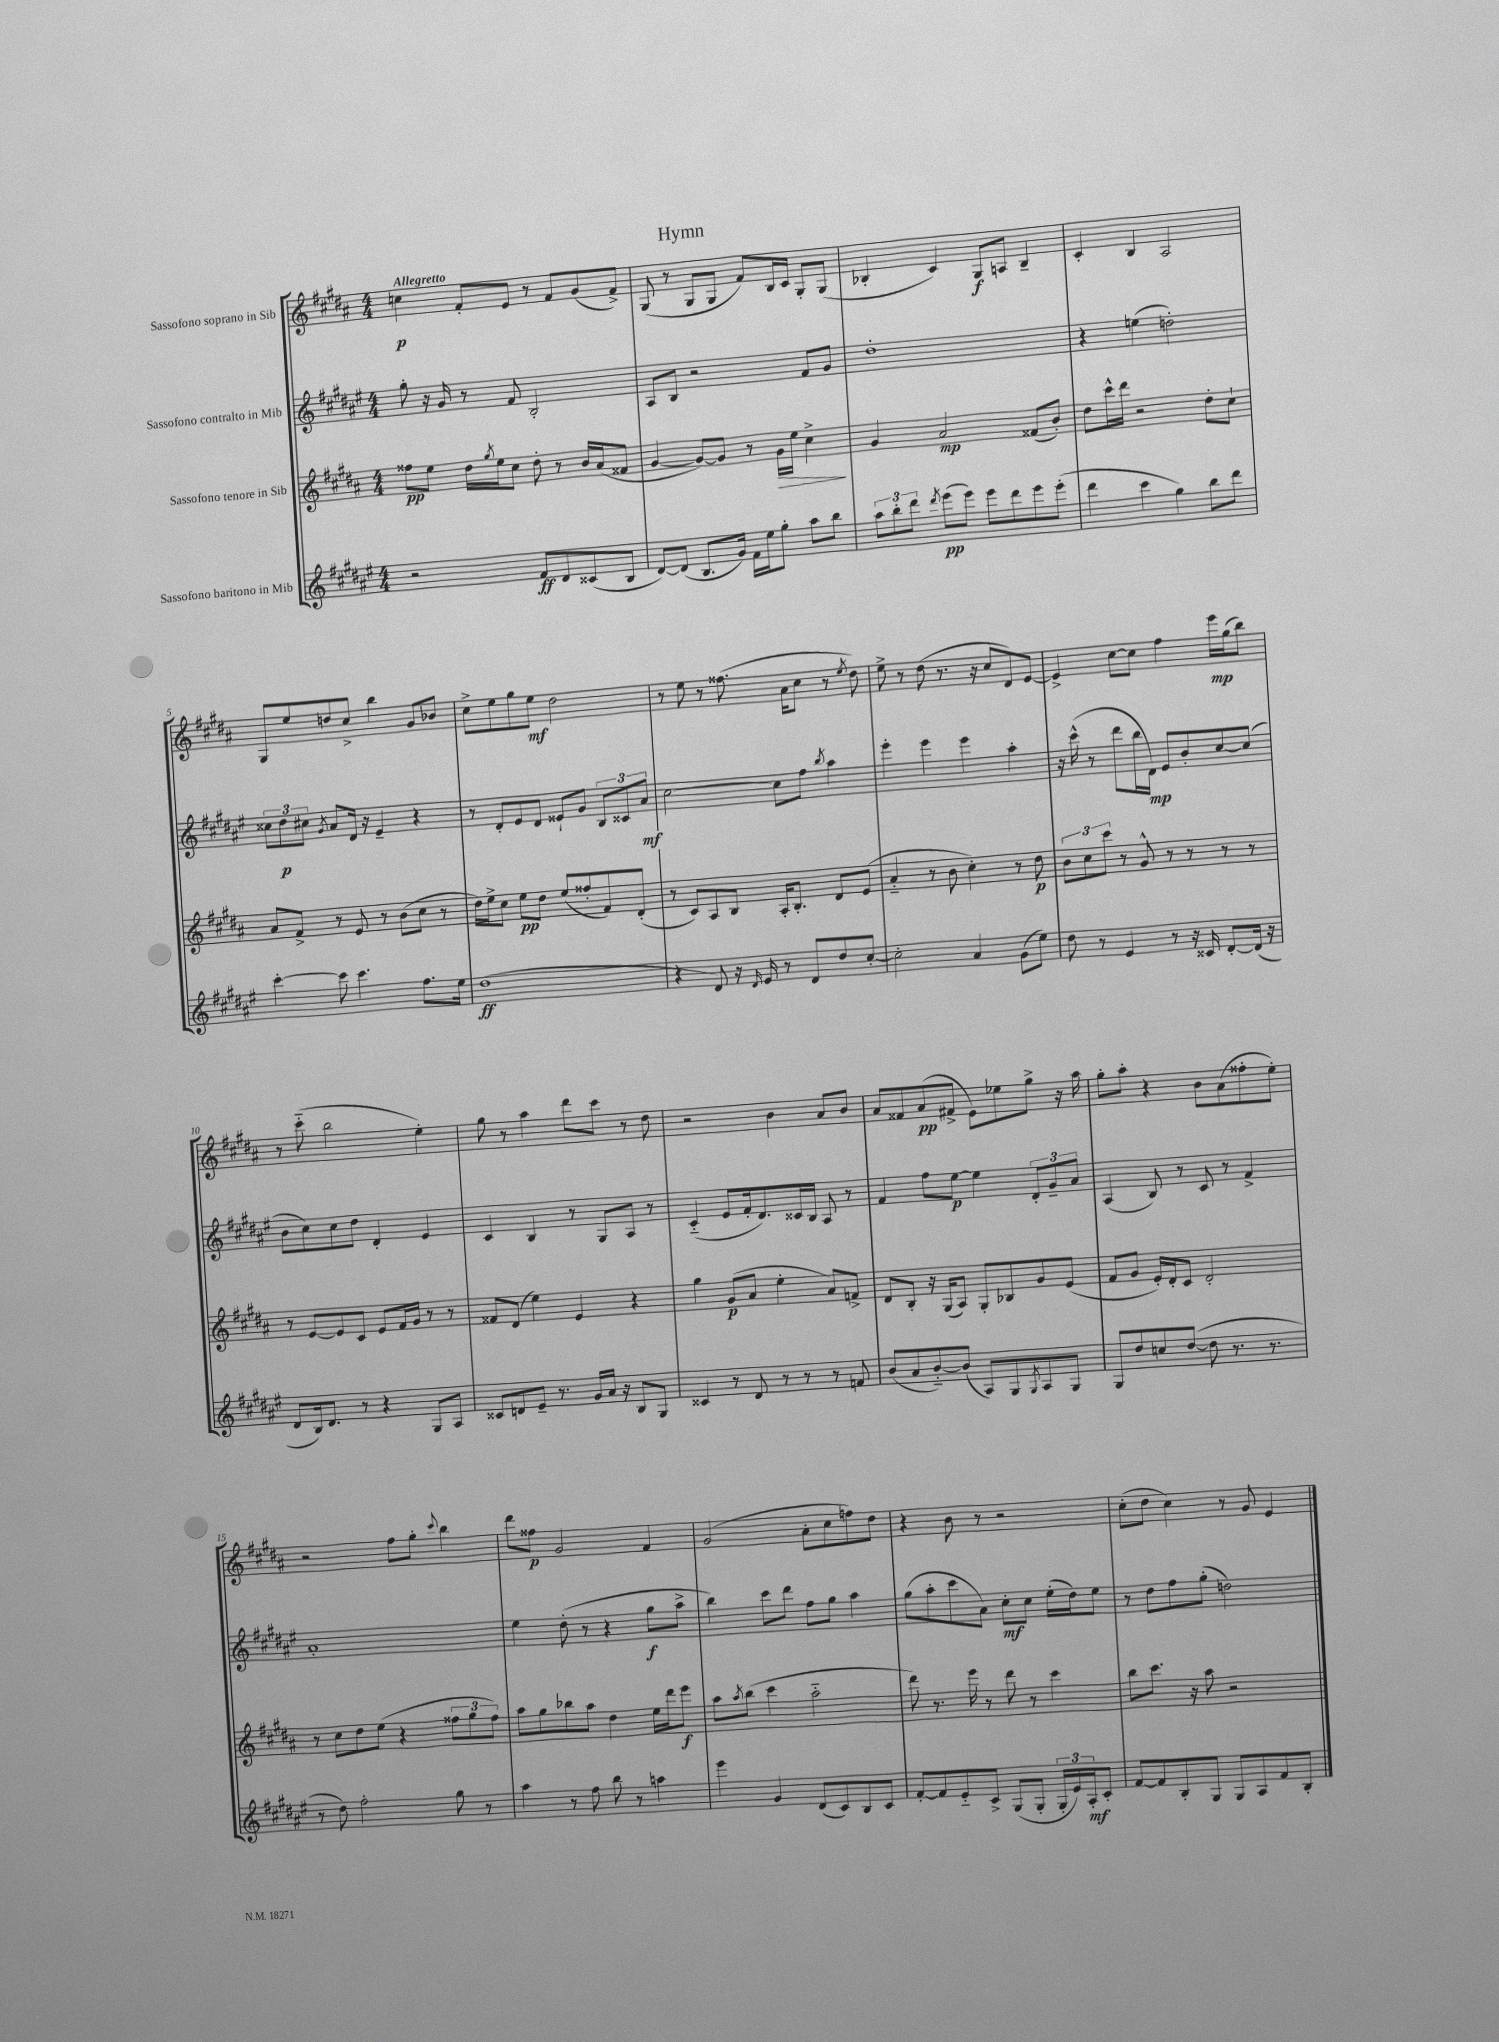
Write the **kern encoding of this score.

**kern	**dynam	**kern	**dynam	**kern	**dynam	**kern	**dynam
*part4	*part4	*part3	*part3	*part2	*part2	*part1	*part1
*staff4	*staff4	*staff3	*staff3	*staff2	*staff2	*staff1	*staff1
*I"Sassofono baritono in Mib	*	*I"Sassofono tenore in Sib	*	*I"Sassofono contralto in Mib	*	*I"Sassofono soprano in Sib	*
*clefG2	*	*clefG2	*	*clefG2	*	*clefG2	*
*k[f#c#g#d#a#e#]	*	*k[f#c#g#d#a#]	*	*k[f#c#g#d#a#e#]	*	*k[f#c#g#d#a#]	*
*M4/4	*	*M4/4	*	*M4/4	*	*M4/4	*
=1	=1	=1	=1	=1	=1	=1	=1
!	!	!	!	!	!	!LO:TX:a:B:t=Allegretto	!
2r	.	8ff##X\L	pp	8gg#'\	.	4ccn\	p
.	.	8ee\J	.	16r	.	.	.
.	.	.	.	16g#/	.	.	.
.	.	16dd#\LL	.	8r	.	8f#'/L	.
.	.	8qgg#/	.	.	.	.	.
.	.	16ee\J	.	.	.	.	.
.	.	8cc#\J	.	8f#/	.	8e/J	.
8f#/L	ff	8dd#'\	.	2B'/	.	8r	.
8d#/	.	8r	.	.	.	8f#/L	.
(8c##X/	.	16b/LL	.	.	.	(8g#/	.
.	.	(16a#/J	.	.	.	.	.
8B/J	.	8f##X/J	.	.	.	8f#^/J)	.
=2	=2	=2	=2	=2	=2	=2	=2
[8d#/L)	.	[4g#/	.	8A#/L	.	(8G#/	.
(8d#/J]	.	.	.	8B/J	.	8r	.
8.B/L	.	8g#/L_)	.	2r	.	8G#/L	.
.	.	8g#/J]	.	.	.	8G#/J	.
16g#/Jk)	.	.	.	.	.	.	.
16f#\LL	.	8r	.	.	.	8f#/L)	.
16ee#\J	.	.	.	.	.	.	.
!	!	!	!LO:HP:b	!	!	!	!
8gg#'\J	.	16g#\LL	>	.	.	16B/L	.
.	.	16ee\JJ	.	.	.	16c#/JJ	.
8aa#\L	.	4cc#^\	.	8f#/L	.	8G#'/L	.
8bb\J	.	.	.	8g#/J	.	(8G#/J	.
.	.	.	]	.	.	.	.
=3	=3	=3	=3	=3	=3	=3	=3
12aa#\L	.	4g#/	.	1dd#'	.	4B-X'/	.
12bb'\	.	.	.	.	.	.	.
12ddd#\J	.	.	.	.	.	.	.
8qddd#/	.	.	.	.	.	.	.
(8eee#\L	pp	2a#/	mp	.	.	4c#/)	.
8eee#\J)	.	.	.	.	.	.	.
8eee#\L	.	.	.	.	.	8G#/L	f
8ddd#\	.	.	.	.	.	8An/J	.
8eee#\	.	(8f##X/L	.	.	.	4B-~/	.
(8eee#'\J	.	8b'/J)	.	.	.	.	.
=4	=4	=4	=4	=4	=4	=4	=4
4ddd#\	.	8dd#\L	.	4r	.	4c#'/	.
.	.	16ccc#^^\L	.	.	.	.	.
.	.	16ddd#\JJ	.	.	.	.	.
4ccc#\	.	2r	.	(4een\	.	4B/	.
4gg#\)	.	.	.	2ddn'\)	.	2A#/	.
8bb\L	.	8dd#'\L	.	.	.	.	.
8ddd#\J	.	8cc#`\J	.	.	.	.	.
!!LO:LB:g=z
=5	=5	=5	=5	=5	=5	=5	=5
[4ccc#'\	.	8a#/L	.	12cc##X\L	.	8G#/L	.
.	.	.	.	12dd#\	p	.	.
.	.	8f#^/J	.	.	.	8ee/	.
.	.	.	.	12cc#X\J	.	.	.
.	.	.	.	8qg#/	.	.	.
8ccc#\]	.	8r	.	8a#/L	.	8ddn/	.
4.ccc#\	.	8e/	.	16d#/Jk	.	8cc#^/J	.
.	.	.	.	16r	.	.	.
.	.	8r	.	4e#~/	.	4bb\	.
.	.	(8b\L	.	.	.	.	.
8.ff#\L	.	8cc#\J	.	4r	.	8g#/L	.
.	.	8r	.	.	.	8b-X/J	.
16ee#\Jk	.	.	.	.	.	.	.
=6	=6	=6	=6	=6	=6	=6	=6
(1dd#	ff	16dd#\LL)	.	8r	.	8cc#^\L	.
.	.	16ee^\J	.	.	.	.	.
.	.	8cc#\J	.	8d#'/L	.	8ee\	.
.	.	8ee\L	pp	8e#/	.	8gg#\	.
.	.	8dd#\J	.	8d#/J	.	8ee\J	mf
.	.	(8ee/L	.	8e##X`/L	.	2dd#\	.
.	.	8ff##X'/	.	8g#/J	.	.	.
.	.	8f#/)	.	12B/L	.	.	.
.	.	.	.	12c##X/	.	.	.
.	.	(8d#'/J	.	.	.	.	.
.	.	.	.	12a#/J	mf	.	.
=7	=7	=7	=7	=7	=7	=7	=7
4r	.	8r	.	[2cc#\	.	8r	.
.	.	8c#/L)	.	.	.	8ee\	.
8d#/)	.	8A#/	.	.	.	8r	.
16r	.	8B/J	.	.	.	(8.ff##X\	.
16qqd#/	.	.	.	.	.	.	.
16e#/	.	.	.	.	.	.	.
8r	.	16A#'/KL	.	8cc#\L]	.	.	.
.	.	8.B'/J	.	.	.	16a#\KL	.
8d#/L	.	.	.	8ff#\J	.	8cc#\J	.
.	.	.	.	8qbb/	.	.	.
8dd#/	.	8d#/L	.	4aa#\	.	8r	.
.	.	.	.	.	.	8qee/	.
[8cc#'/J	.	(8e/J	.	.	.	8dd#\)	.
=8	=8	=8	=8	=8	=8	=8	=8
2cc#'\]	.	4a#/	.	4eee#'\	.	8ee^\	.
.	.	.	.	.	.	8r	.
.	.	8r	.	4eee#\	.	(8dd#\	.
.	.	8b\	.	.	.	8.r	.
4a#/	.	4cc#'\)	.	4eee#\	.	.	.
.	.	.	.	.	.	16r	.
.	.	.	.	.	.	8cc#/L	.
(8g#\L	.	8r	.	4aa#'\	.	8d#/)	.
8ee#\J)	.	8dd#\	p	.	.	[8e/J	.
=9	=9	=9	=9	=9	=9	=9	=9
8dd#\	.	12b\L	.	16r	.	4e^/]	.
.	.	.	.	(16ccc#^^\	.	.	.
.	.	12cc#\	.	.	.	.	.
8r	.	.	.	8r	.	.	.
.	.	12ccc#\J	.	.	.	.	.
4e#/	.	8r	.	8ddd#\L	.	[8cc#\L	.
.	.	8g#^^/	.	16bb\L	.	8cc#\J]	.
.	.	.	.	16d#\JJ)	mp	.	.
8r	.	8r	.	8e#/L	.	4ff#\	.
16r	.	8r	.	8b'/	.	.	.
16c##X/	.	.	.	.	.	.	.
[8d#'/L	.	8r	.	[8cc#/	.	16eee\LL	mp
.	.	.	.	.	.	(16gg#\J	.
(16d#/Jk]	.	8r	.	(8cc#/J]	.	8bb\J)	.
16r	.	.	.	.	.	.	.
!!LO:LB:g=z
=10	=10	=10	=10	=10	=10	=10	=10
8d#/L	.	8r	.	8b\L	.	8r	.
16B/k)	.	[8e/L	.	8cc#\)	.	(8ccc#\	.
8.d#/J	.	.	.	.	.	.	.
.	.	8e/]	.	8cc#\	.	2bb\	.
8r	.	8c#/J	.	8dd#\J	.	.	.
4r	.	8e/L	.	4d#'/	.	.	.
.	.	16f#/L	.	.	.	.	.
.	.	16g#/JJ	.	.	.	.	.
8G#/L	.	8r	.	4e#/	.	4ee'\)	.
8A#/J	.	8r	.	.	.	.	.
=11	=11	=11	=11	=11	=11	=11	=11
8c##X/L	.	8f##X/L	.	4c#/	.	8gg#\	.
8dn/	.	(8d#/J	.	.	.	8r	.
8e#~/J	.	4ee\)	.	4B/	.	4aa#\	.
8.r	.	.	.	.	.	.	.
.	.	4e/	.	8r	.	8ddd#\L	.
16g#/LL	.	.	.	.	.	.	.
16a#/JJ	.	.	.	8G#/L	.	8ccc#\J	.
16r	.	.	.	.	.	.	.
8B/L	.	4r	.	8A#/J	.	8r	.
8G#/J	.	.	.	8r	.	8dd#\	.
=12	=12	=12	=12	=12	=12	=12	=12
4c##X/	.	4gg#\	.	(4c#/	.	2r	.
8r	.	(8g#/L	p	8e#/L	.	.	.
8d#/	.	8a#/J	.	16f#'/k	.	.	.
.	.	.	.	8.d#/)	.	.	.
8r	.	4ee'\	.	.	.	4b\	.
8r	.	.	.	16c##X/L	.	.	.
.	.	.	.	16B/JJ	.	.	.
8r	.	8a#/L)	.	8A#/	.	8a#/L	.
8fn/	.	8fn^/J	.	8r	.	8b/J	.
=13	=13	=13	=13	=13	=13	=13	=13
(8b/L	.	8d#/L	.	4f#/	.	8a#/L	.
8a#/	.	8B'/J	.	.	.	8f##X/	.
[8b/)	.	16r	.	8ff#\L	.	(8a#/	pp
.	.	(16G#/KL	.	.	.	.	.
(8b/J]	.	8A#/J)	.	[8ee#\J	p	8f#X^/J	.
8A#/L)	.	8G#'/L	.	4ee#\]	.	8e\L)	.
8G#/	.	8B-X/	.	.	.	8ee-X\	.
8qG#/	.	.	.	.	.	.	.
8A#/	.	8g#/	.	12d#'/L	.	8gg#^\J	.
.	.	.	.	12g#~/	.	.	.
8G#/J	.	(8e/J	.	.	.	16r	.
.	.	.	.	12a#/J	.	.	.
.	.	.	.	.	.	16aa#\	.
=14	=14	=14	=14	=14	=14	=14	=14
8G#/L	.	8f#/L	.	(4A#/	.	8gg#'\L	.
8dd#/	.	8g#/J	.	.	.	8aa#'\J	.
8ccn/	.	16e'/LL)	.	8B/)	.	4r	.
.	.	16d#'/J	.	.	.	.	.
([8dd#/J	.	8c#/J	.	8r	.	.	.
8dd#\]	.	2d#'/	.	8c#/	.	8b\L	.
8.r	.	.	.	8r	.	(8a#\	.
.	.	.	.	4f#^/	.	8ff##X'\	.
8.r	.	.	.	.	.	.	.
.	.	.	.	.	.	8ee'\J)	.
!!LO:LB:g=z
=15	=15	=15	=15	=15	=15	=15	=15
8r	.	8r	.	1a#'	.	2r	.
8dd#\)	.	8cc#\L	.	.	.	.	.
2ff#'\	.	8dd#\	.	.	.	.	.
.	.	(8ee\J	.	.	.	.	.
.	.	4r	.	.	.	8ff#\L	.
.	.	.	.	.	.	8gg#'\J	.
.	.	.	.	.	.	8qqccc#/	.
8gg#\	.	12ff##X\L	.	.	.	4bb\	.
.	.	12gg#\	.	.	.	.	.
8r	.	.	.	.	.	.	.
.	.	12ff##\J)	.	.	.	.	.
=16	=16	=16	=16	=16	=16	=16	=16
4aa#\	.	8aa#\L	.	4ee#\	.	8ddd#\L	.
.	.	8gg#\	.	.	.	8ff##X\J	p
8r	.	8bb-X\	.	(8dd#'\	.	2g#/	.
8ff#\	.	8aa#\J	.	8r	.	.	.
8bb\	.	4dd#\	.	4r	.	.	.
8r	.	.	.	.	.	.	.
4aan\	.	16ee\LL	.	8gg#\L	f	4f#/	.
.	.	16ddd#\J	.	.	.	.	.
.	.	8eee\J	f	8aa#^\J	.	.	.
=17	=17	=17	=17	=17	=17	=17	=17
4eee#\	.	8aa#\L	.	4bb\)	.	(2g#/	.
.	.	8qaa#/	.	.	.	.	.
.	.	(8bb\J	.	.	.	.	.
4g#/	.	4ccc#\	.	8ccc#\L	.	.	.
.	.	.	.	8ddd#\J	.	.	.
(8d#/L	.	2aa#\	.	8ff#\L	.	8a#'\L	.
8c#/)	.	.	.	8gg#\J	.	8cc#\	.
8B/	.	.	.	4aa#\	.	8ffn\)	.
8c#/J	.	.	.	.	.	8dd#\J	.
=18	=18	=18	=18	=18	=18	=18	=18
[8f#'/L	.	8ddd#\)	.	(8gg#\L	.	4r	.
8f#/]	.	8.r	.	8aa#'\	.	.	.
8e#/	.	.	.	8ccc#\	.	8b\	.
.	.	16eee\	.	.	.	.	.
8c#^/J	.	8r	.	8a#\J)	.	8r	.
(8G#/L	.	8ddd#\	.	8cc#'\L	mf	2r	.
8G#'/J	.	8r	.	8cc#\J	.	.	.
24G#'/LL	.	4ccc#\	.	(16ee#'\LL	.	.	.
24e#/)	.	.	.	.	.	.	.
.	.	.	.	16dd#\J)	.	.	.
24A#'/J	mf	.	.	.	.	.	.
8c#'/J	.	.	.	8ee#\J	.	.	.
=19	=19	=19	=19	=19	=19	=19	=19
[8f#/L	.	8bb\L	.	8r	.	(8cc#'\L	.
8f#/]	.	8.ccc#\J	.	8dd#\L	.	8dd#\J	.
8B'/	.	.	.	8ff#\	.	4cc#\)	.
.	.	16r	.	.	.	.	.
8G#/J	.	8aa#\	.	(8gg#'\J	.	.	.
8G#/L	.	2r	.	2ddn\)	.	8r	.
8A#/	.	.	.	.	.	8g#/	.
8f#/	.	.	.	.	.	4e/	.
8B'/J	.	.	.	.	.	.	.
==	==	==	==	==	==	==	==
*-	*-	*-	*-	*-	*-	*-	*-
